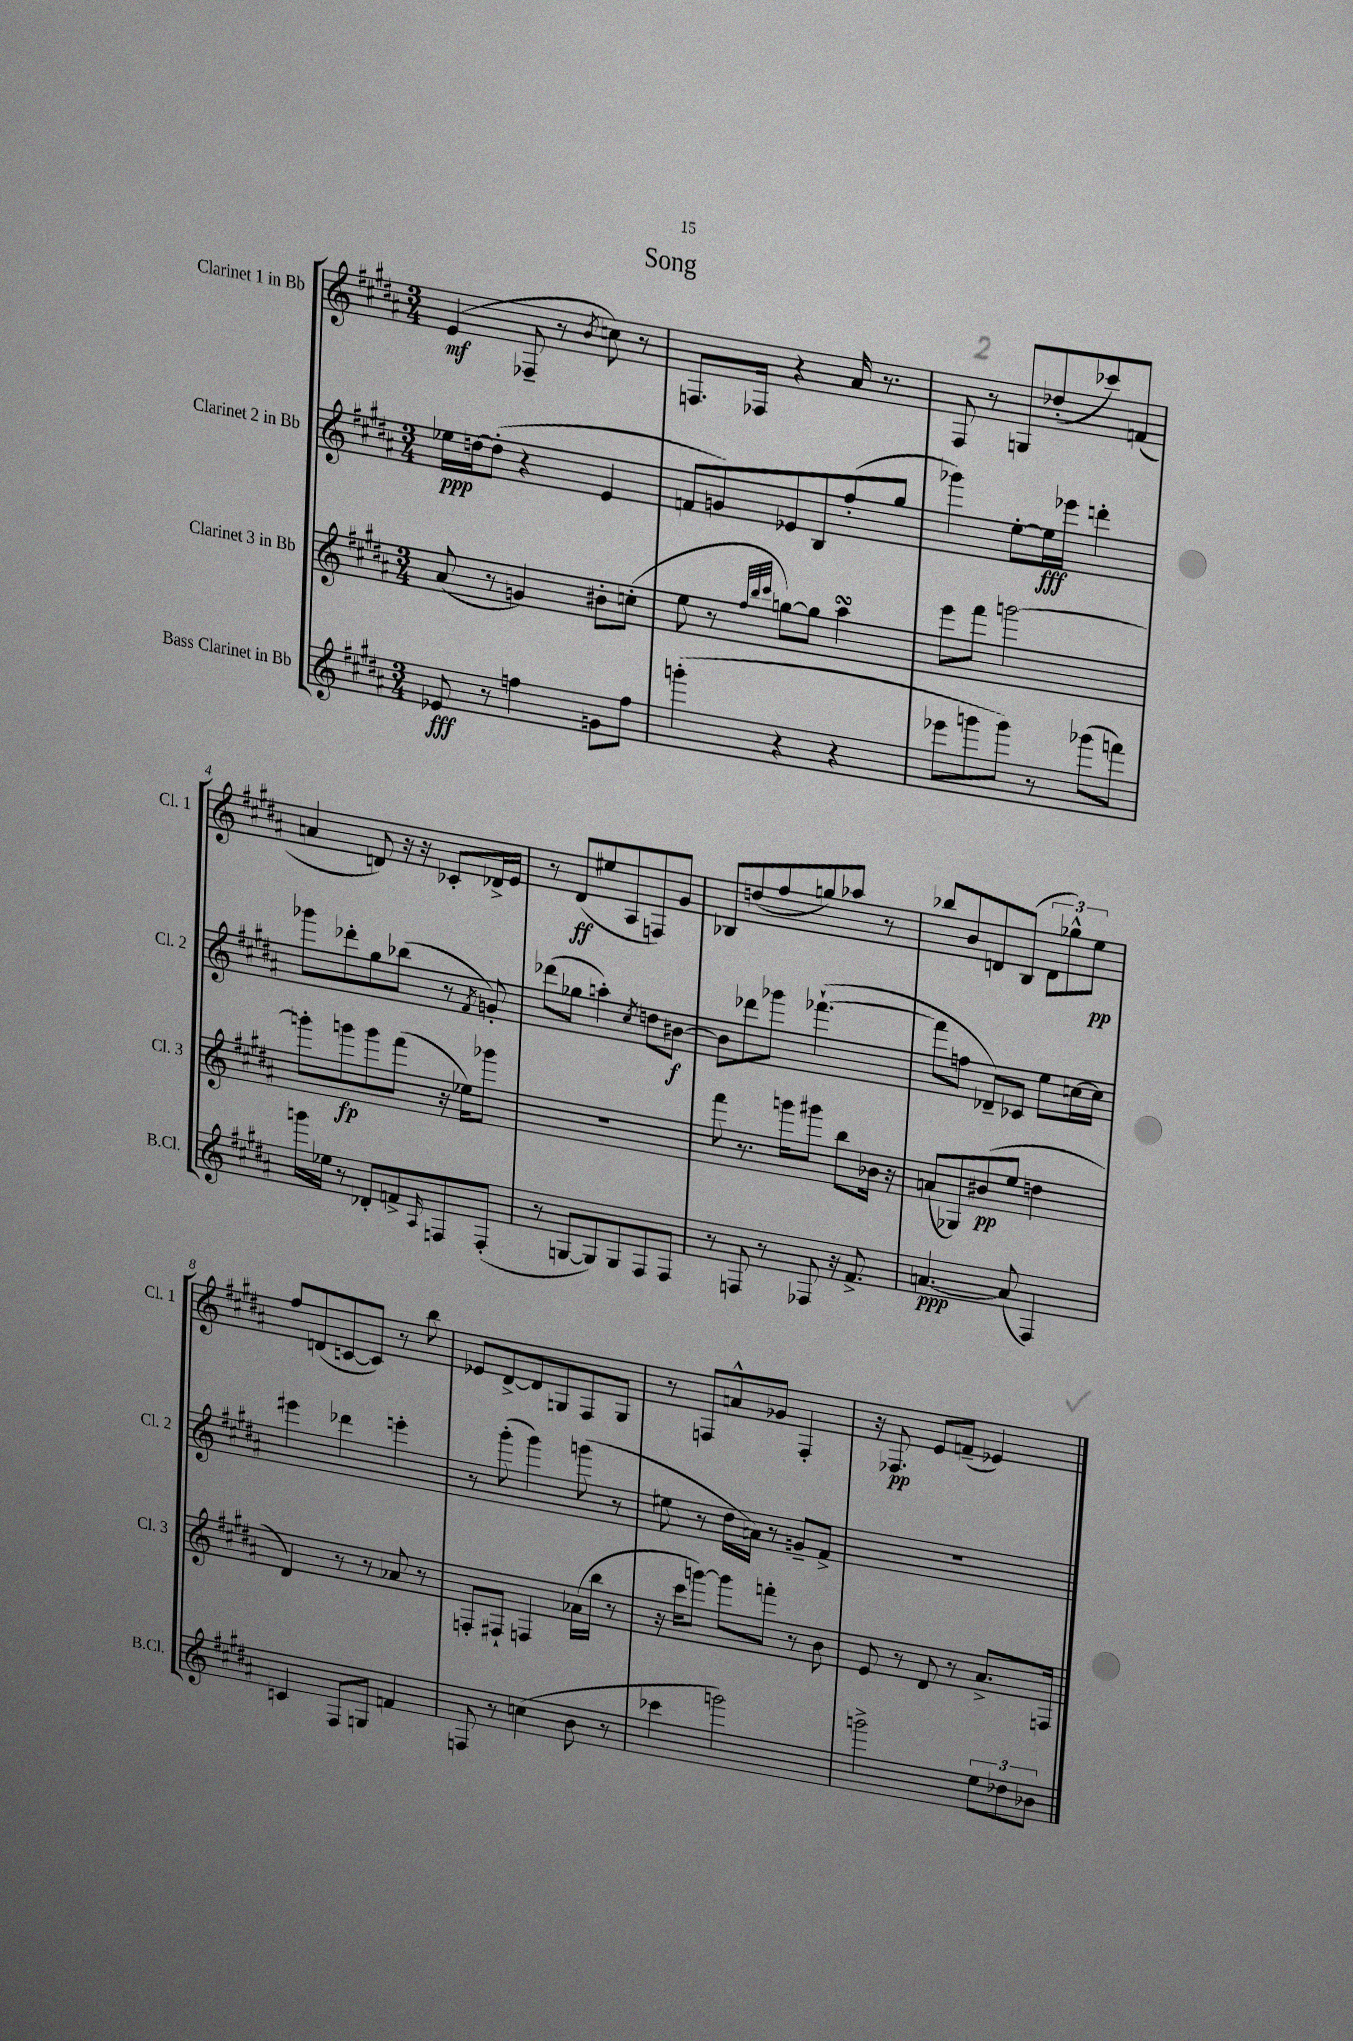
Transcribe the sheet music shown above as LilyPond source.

\header { title = "Song" }
<<
\new StaffGroup <<
\new Staff = "s0" \with { instrumentName = "Clarinet 1 in Bb" shortInstrumentName = "Cl. 1" } {
    \clef treble \key b \major \numericTimeSignature \time 3/4
    e'4\mf( fes8-- r8 \acciaccatura { b'8 } c''8) r8 |
    f8. fes16 r4 ais'16 r8. |
    fis8 r8 g8 des''8-.( ces'''8) f'8( |
    a'4 d'8) r16 r16 ces'8-. des'16-> e'16 |
    r8 dis'8\ff( eis''8 ais8 f8) gis'8 |
    bes8 d''8( fis''8 g''8) aes''8 r8 |
    bes''8 b'8 d'8 b8( \tuplet 3/2 { d'8 ges''8-^) e''8\pp } |
    fis''8 d'8( c'8~ c'8) r8 b''8 |
    ees'8 dis'8~-> dis'8 g8 fis8 g8 |
    r8 f8 a'8-^ ges'8 f4-. |
    r16 fes8.\pp e'8 f'8--( ees'4) \bar "|." |
}
\new Staff = "s1" \with { instrumentName = "Clarinet 2 in Bb" shortInstrumentName = "Cl. 2" } {
    \clef treble \key b \major \numericTimeSignature \time 3/4
    ees''16\ppp d''16~ d''8-.( r4 e'4 |
    f'8 g'8) ees'8 b8 fis''8-.( gis''8 |
    ges'''4) e''8~-. e''16\fff ees'''16 d'''4-. |
    ges'''8 des'''8-. gis''8 bes''8( r8 \acciaccatura { fis'8 } g'8-.) |
    des'''8( ges''8 a''4-.) \acciaccatura { cis''8 } d''8 bis'8~\f |
    bis'8 des'''8 ges'''8 fes'''4.~-!( |
    fes'''8 f''8 des'8--) ces'8 e''8 c''16~ c''16 |
    eis'''4 des'''4 e'''4-. |
    r8 gis'''8-.( gis'''4) g'''8( r8 |
    eis''8 r8 dis''16 a'16) r8 g'8-- fis'8-> |
    R2. \bar "|." |
}
\new Staff = "s2" \with { instrumentName = "Clarinet 3 in Bb" shortInstrumentName = "Cl. 3" } {
    \clef treble \key b \major \numericTimeSignature \time 3/4
    ais'8( r8 g'4) bis'8-. c''8-.( |
    e''8 r8 \grace { fis''32 b''32 cis'''32 } g''8~) g''8 ais''4\turn |
    e'''8 fis'''8 g'''2~ |
    g'''8-. g'''8\fp g'''8 fis'''8( r16 ees''16) ges'''8 |
    R2. |
    fis'''8 r8. g'''16 gis'''8 b''8 bes'16 r16 |
    a'8( ges8) bis'8\pp( e''8 d''4 |
    dis'4) r8 r8 aes'8 r8 |
    f8-. fis8-! f4 aes'16( b''16 r8 |
    r16 cis'''16 g'''8~) g'''8 f'''8-. r8 b'8 |
    e'8 r8 dis'8 r8 ais'8.-> f16 \bar "|." |
}
\new Staff = "s3" \with { instrumentName = "Bass Clarinet in Bb" shortInstrumentName = "B.Cl." } {
    \clef treble \key b \major \numericTimeSignature \time 3/4
    ees'8\fff r8 f''4 g'8 f''8 |
    g'''4-.( r4 r4 |
    ees'''8 g'''8 g'''8) r8 ges'''8( f'''8) |
    g'''16 ees''16 r8 des'8-. f'8-> \grace { ais16 } f8 f8-.( |
    r8 g8~ g8) g8 fis8 fis8 |
    r8 f8 r8 fes8 r16 fis'8.-> |
    a'4.~\ppp a'8( fis4) |
    c'4 fis8 g8 f'4 |
    f8 r8 c''4( b'8 r8 |
    ces'''4 g'''2) |
    g'''2-> \tuplet 3/2 { e''8 des''8 bes'8 } \bar "|." |
}
>>
>>
